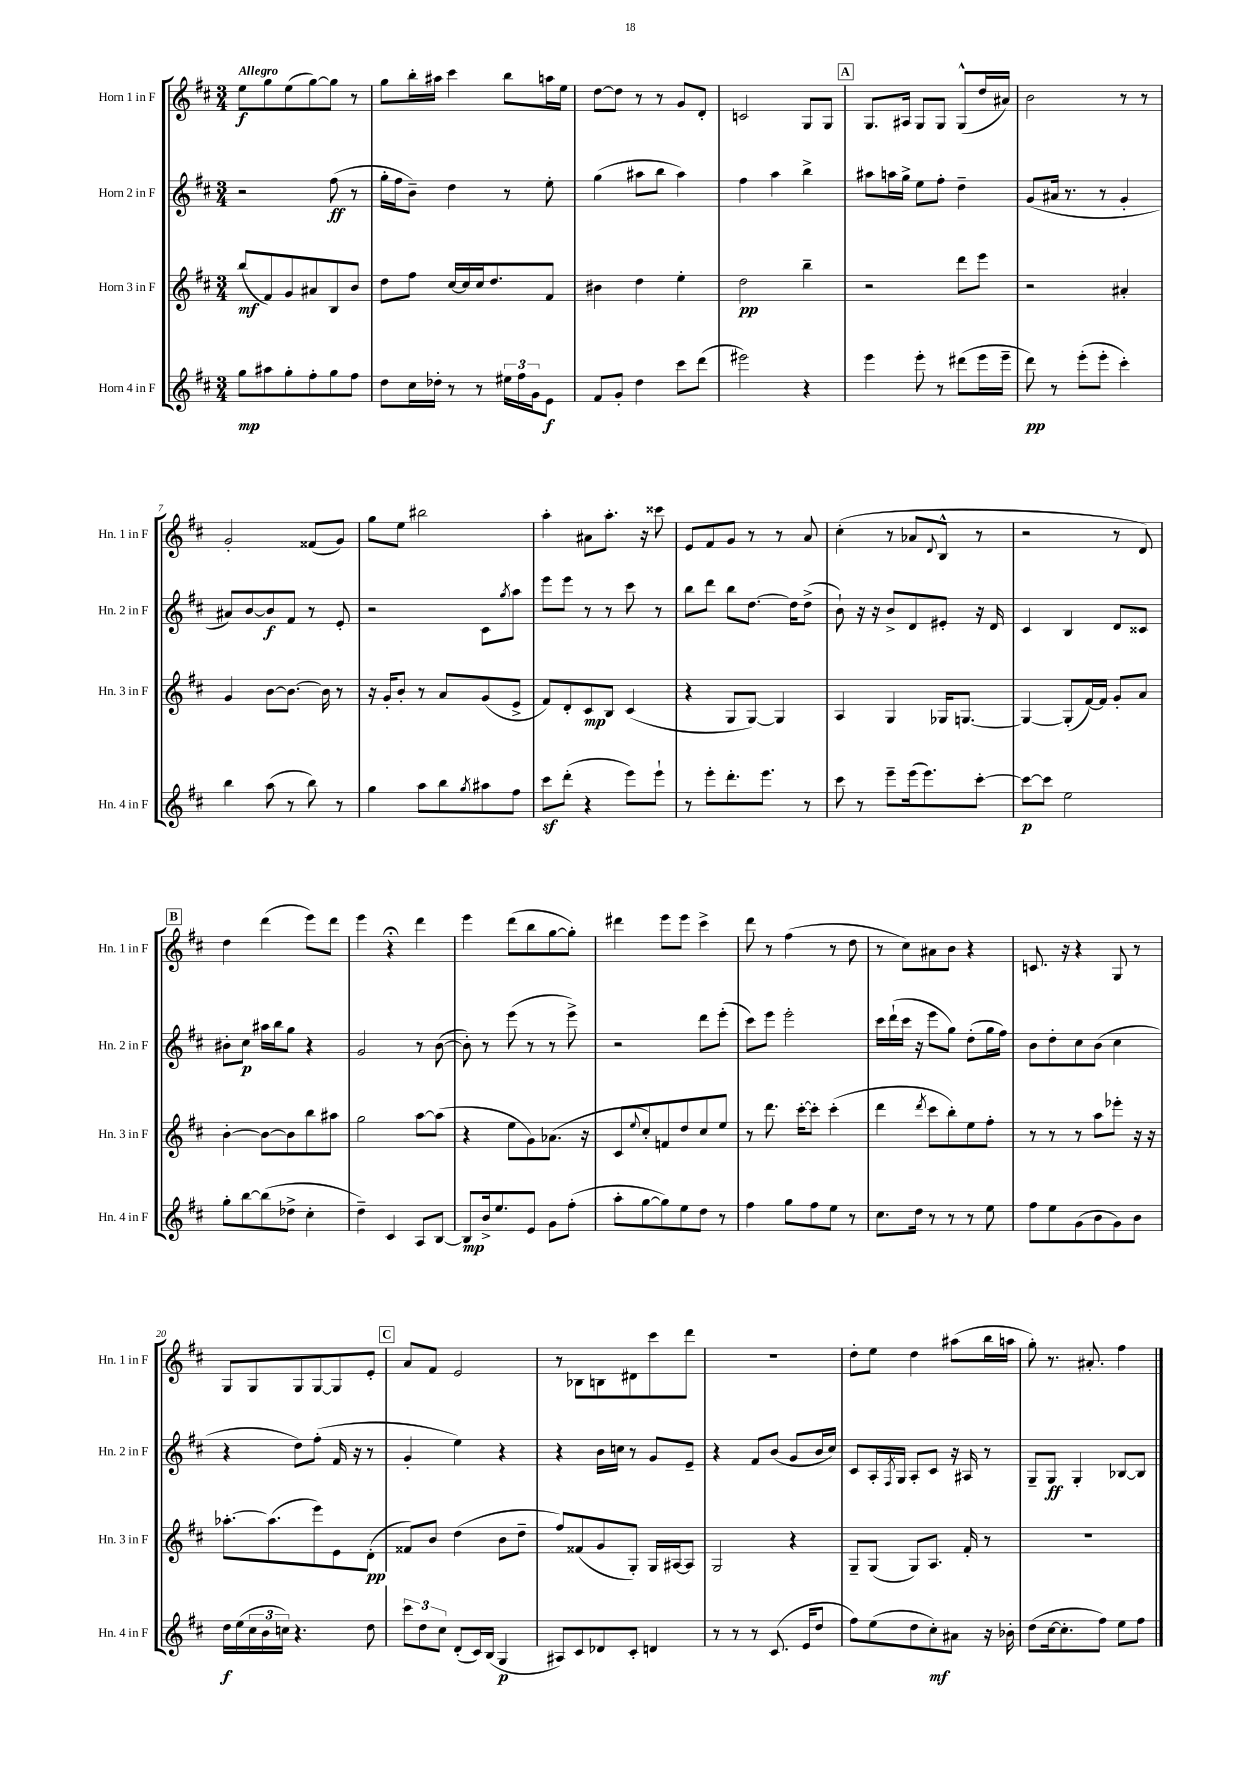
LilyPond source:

<<
\new StaffGroup <<
\new Staff = "s0" \with { instrumentName = "Horn 1 in F" shortInstrumentName = "Hn. 1 in F" } {
    \clef treble \key d \major \numericTimeSignature \time 3/4 \tempo "Allegro"
    e''8\f g''8 e''8( g''8~) g''8 r8 |
    g''8 b''16-. ais''16 cis'''4 b''8 a''16 e''16 |
    d''8~ d''8 r8 r8 g'8 d'8-. |
    c'2 g8 g8 |
    \mark \markup { \box "A" } g8. ais16 g8 g8 g8-^( d''16 ais'16) |
    b'2 r8 r8 |
    g'2-. fisis'8( g'8) |
    g''8 e''8 bis''2 |
    a''4-. ais'8 a''8.-. r16 cisis'''8 |
    e'8 fis'8 g'8 r8 r8 a'8 |
    cis''4-.( r8 aes'8 \appoggiatura { d'8 } b8-^ r8 |
    r2 r8 d'8) |
    \mark \markup { \box "B" } d''4 d'''4( e'''8) d'''8 |
    e'''4 r4\fermata d'''4 |
    e'''4 d'''8( b''8 g''8~ g''8-.) |
    dis'''4 e'''8 e'''8 cis'''4-> |
    d'''8 r8 fis''4( r8 d''8 |
    r8 cis''8) ais'8 b'8 r4 |
    c'8. r16 r4 g8 r8 |
    g8 g8 g8 g8~ g8 e'8-. |
    \mark \markup { \box "C" } a'8 fis'8 e'2 |
    r8 bes8 b8 dis'8 cis'''8 d'''8 |
    R2. |
    d''8-. e''8 d''4 ais''8( b''16 a''16 |
    g''8-.) r8. ais'8.-. fis''4 \bar "|." |
}
\new Staff = "s1" \with { instrumentName = "Horn 2 in F" shortInstrumentName = "Hn. 2 in F" } {
    \clef treble \key d \major \numericTimeSignature \time 3/4
    r2 fis''8\ff( r8 |
    g''16-. fis''16 b'8--) d''4 r8 e''8-. |
    g''4( ais''8 b''8 ais''4) |
    fis''4 a''4 b''4-> |
    \mark \markup { \box "A" } ais''8 a''16 g''16-> e''8 fis''8-. d''4-- |
    g'8( ais'16 r8. r8 g'4-. |
    ais'8) b'8~ b'8\f fis'8 r8 e'8-. |
    r2 cis'8 \acciaccatura { g''8 } a''8 |
    e'''8 e'''8 r8 r8 cis'''8 r8 |
    b''8 d'''8 b''8 d''8.~ d''16 d''8->( |
    b'8-!) r16 r16 b'8-> d'8 eis'8-. r16 d'16 |
    cis'4 b4 d'8 cisis'8 |
    \mark \markup { \box "B" } bis'8-. cis''8\p ais''16 b''16 g''8 r4 |
    g'2 r8 b'8~( |
    b'8-.) r8 e'''8( r8 r8 e'''8->) |
    r2 d'''8 e'''8-.( |
    cis'''8) e'''8 e'''2-. |
    cis'''16 d'''16-!( cis'''16 r16 e'''8 g''8) d''8-.( g''16 fis''16) |
    b'8 d''8-. cis''8 b'8( cis''4 |
    r4 d''8) fis''8-.( fis'16 r16 r8 |
    \mark \markup { \box "C" } g'4-. e''4) r4 |
    r4 b'16 c''16 r8 g'8 e'8-- |
    r4 fis'8 b'8( g'8 b'16 cis''16) |
    cis'8 a16-. \acciaccatura { fis8 } g16 a8-. cis'8 r16 ais16 r8 |
    g8-- g8\ff g4-. bes8~ bes8 \bar "|." |
}
\new Staff = "s2" \with { instrumentName = "Horn 3 in F" shortInstrumentName = "Hn. 3 in F" } {
    \clef treble \key d \major \numericTimeSignature \time 3/4
    b''8\mf( fis'8) g'8 ais'8 b8 b'8 |
    d''8 fis''8 cis''16~ cis''16 cis''16 d''8. fis'8 |
    bis'4 d''4 e''4-. |
    d''2\pp b''4-- |
    \mark \markup { \box "A" } r2 d'''8 e'''8 |
    r2 ais'4-. |
    g'4 b'8~ b'8.~ b'16 r8 |
    r16 g'16-. b'8-. r8 a'8 g'8( e'8-> |
    fis'8) d'8-. cis'8\mp b8 cis'4( |
    r4 g8 g8~) g4 |
    a4 g4 ges16 g8.~ |
    g4~ g8-.( fis'16~) fis'16 g'8-. a'8 |
    \mark \markup { \box "B" } b'4~-. b'8~ b'8 b''8 ais''8 |
    g''2 a''8~ a''8( |
    r4 e''8 g'8) aes'8.( r16 |
    cis'8 \appoggiatura { e''8 } cis''8-.) f'8 d''8 cis''8 e''8 |
    r8 d'''8. cis'''16~-. cis'''8-. cis'''4-.( |
    d'''4 \acciaccatura { d'''8 } cis'''8 b''8-.) e''8 fis''8-. |
    r8 r8 r8 a''8 ees'''8-. r16 r16 |
    aes''8.~-. aes''8.( e'''8) e'8 d'8-.\pp( |
    \mark \markup { \box "C" } fisis'8) b'8 d''4( b'8 d''8-- |
    fis''8) fisis'8( g'8 g8-.) g16 ais16~ ais8 |
    g2 r4 |
    g8-- g8( g8) a8. fis'16-. r8 |
    R2. \bar "|." |
}
\new Staff = "s3" \with { instrumentName = "Horn 4 in F" shortInstrumentName = "Hn. 4 in F" } {
    \clef treble \key d \major \numericTimeSignature \time 3/4
    g''8\mp ais''8 g''8-. fis''8-. g''8 fis''8 |
    d''8 cis''16 des''16-. r8 r8 \tuplet 3/2 { eis''16 fis''16 g'16 } e'8\f |
    fis'8 g'8-. d''4 cis'''8 d'''8( |
    eis'''2) r4 |
    \mark \markup { \box "A" } e'''4 e'''8-. r8 dis'''8( e'''16 e'''16-- |
    d'''8\pp) r8 e'''8-.( e'''8-. cis'''4-.) |
    b''4 a''8( r8 b''8) r8 |
    g''4 a''8 b''8 \acciaccatura { g''8 } ais''8 fis''8 |
    cis'''8\sf d'''8-.( r4 e'''8) e'''8-! |
    r8 e'''8-. d'''8.-. e'''8. r8 |
    cis'''8 r8 e'''8-- e'''16( e'''8.) cis'''8~-. |
    cis'''8~\p cis'''8 e''2 |
    \mark \markup { \box "B" } g''8-. b''8~ b''8( des''8-> cis''4-. |
    d''4--) cis'4 a8 b8~ |
    b8\mp b'16-> e''8. e'8 g'8 fis''8-.( |
    a''8-. g''8~ g''8) e''8 d''8 r8 |
    fis''4 g''8 fis''8 e''8 r8 |
    cis''8. d''16 r8 r8 r8 e''8 |
    fis''8 e''8 g'8( b'8 g'8) b'8 |
    d''16\f e''16( \tuplet 3/2 { cis''16 b'16 c''16) } r4. d''8 |
    \mark \markup { \box "C" } \tuplet 3/2 { cis'''8 d''8 cis''8 } d'8-.( cis'16) b16( g4\p |
    ais8) cis'8 des'8 cis'8-. d'4 |
    r8 r8 r8 cis'8.( e'16 d''8 |
    fis''8) e''8( d''8 cis''8-.\mf) ais'8 r16 bes'16-. |
    d''8( cis''16~ cis''8.-. fis''8) e''8 fis''8 \bar "|." |
}
>>
>>
